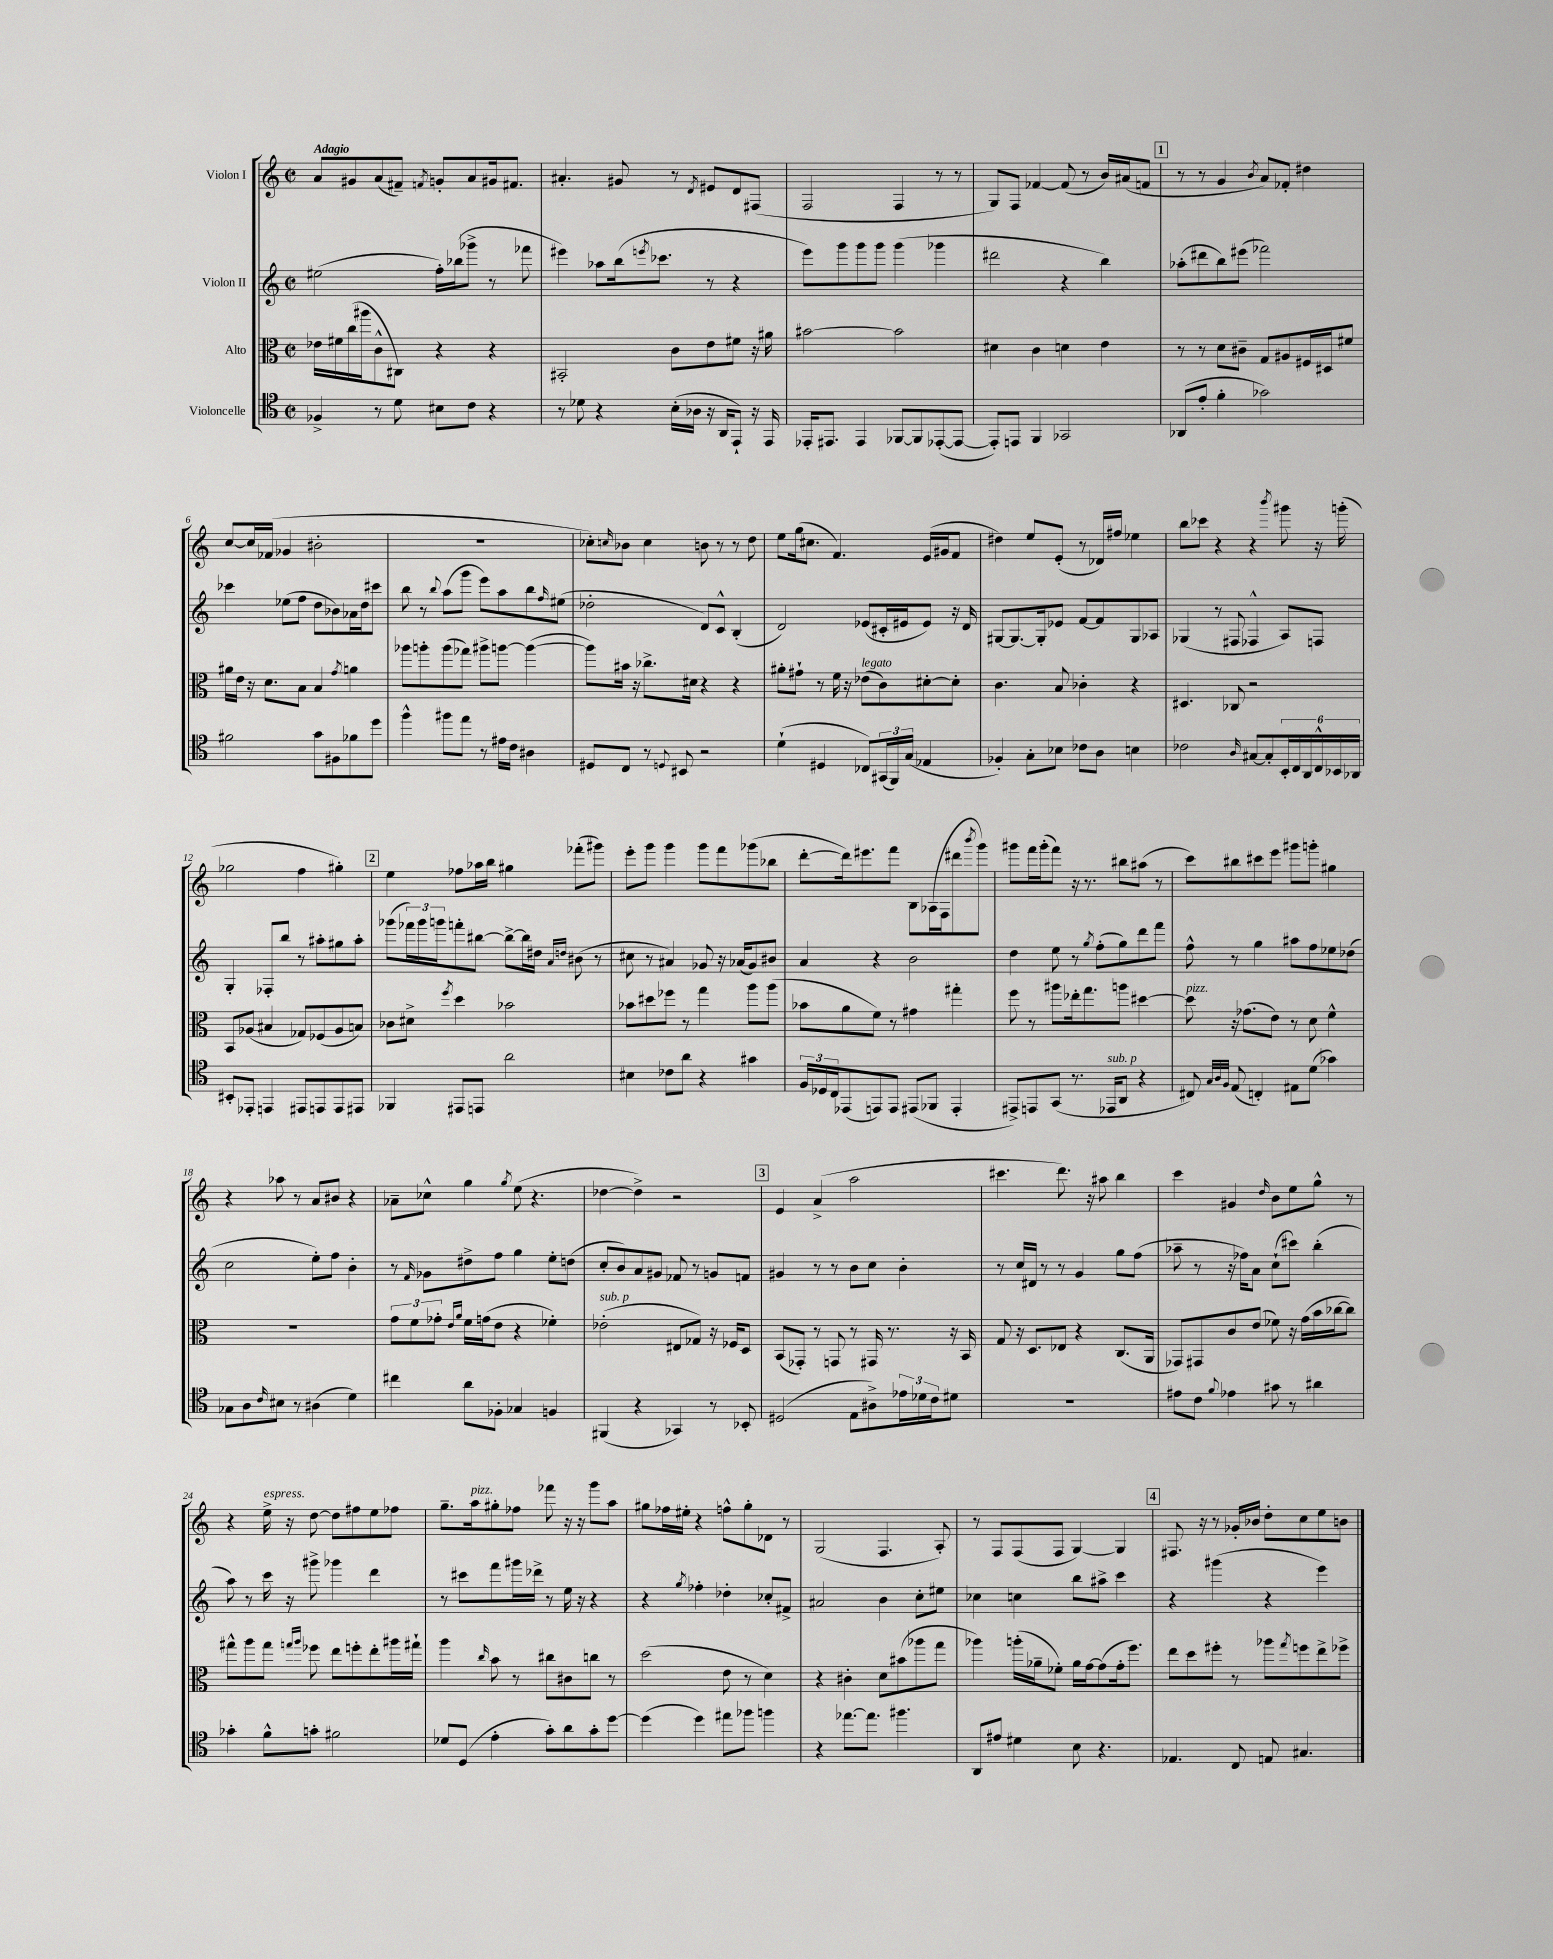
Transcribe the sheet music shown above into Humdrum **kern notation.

**kern	**kern	**kern	**kern
*part4	*part3	*part2	*part1
*staff4	*staff3	*staff2	*staff1
*I"Violoncelle	*I"Alto	*I"Violon II	*I"Violon I
*clefC4	*clefC3	*clefG2	*clefG2
*k[]	*k[]	*k[]	*k[]
*M2/2	*M2/2	*M2/2	*M2/2
*met(c|)	*met(c|)	*met(c|)	*met(c|)
=1	=1	=1	=1
!	!	!	!LO:TX:a:B:t=Adagio
4F-X^/	16e-X\LL	(2ee#X\	8a/L
.	16f#X\	.	.
.	(16cc\	.	8g#X/
.	16aa#X\J	.	.
8r	8c^^\	.	(8a/
8d\	8C#X\J)	.	8f#X~/J)
.	.	.	8qfn/
8B#X\L	4r	16ff'\LL)	8gn'/L
.	.	(16bb-X\J	.
8c\J	.	8ggg-X^\J	8a/
4r	4r	8r	16g#X/k
.	.	.	8.f#X/J
.	.	8fff-X\	.
=2	=2	=2	=2
8r	2BB#X'/	4eee#X\)	4.a#X'/
8d-X\	.	.	.
4r	.	8aa-X\L	.
.	.	(16bb\k	8g#X/
.	.	8qeeen/	.
.	.	8.ccc-X\J	.
(16B'\LL	8c\L	.	8r
16A-X\JJ	.	.	.
.	.	.	8qd/
16r	8e\	8r	8e#X/L
16AA/KL	.	.	.
8EE`/J)	8f#X\J	4r	8d/
16r	16r	.	(8F#X/J
16EE/	16a#X\	.	.
=3	=3	=3	=3
16EE-X'/KL	[2b#X\	8eee\L)	2F/
8.EE#X/J	.	.	.
.	.	8ggg\	.
4EE#/	.	8ggg\	.
.	.	8ggg\J	.
[8FF-X/L	2b#\]	(4ggg\	4F/
8FF-/]	.	.	.
([8EE-X'/	.	4ggg-X\	8r
8EE-/J_	.	.	8r
=4	=4	=4	=4
8EE-'/L])	4d#X\	2ddd#X\	8G/L)
8EEn/J	.	.	8F/J
4FF/	4c\	.	[4f-X/
2GG-X/	4dn\	4r	(8f-/]
.	.	.	8r
.	4e\	4bb\)	16b/LL)
.	.	.	(16a#X/J
.	.	.	8fn/J
!!LO:REH:place=s1:t=1
=5	=5	=5	=5
(8AA-X/L	8r	(8aa-X'\L	8r
8e'/J	8r	8ddd#X\	8r
4f'\	8d\L	8bb\)	4g/
.	8c#X~\J	(8eee#X\J	.
.	.	.	8qb/
2g-X\)	8G/L	2fff-X\)	8a/L)
.	8A#X/	.	8f-X'/J
.	16F#X/L	.	4dd#X\
.	16D#X/J	.	.
.	8f#X/J	.	.
!!LO:LB:g=z
=6	=6	=6	=6
2f#X\	16a#X\LL	4ccc-X\	[8cc/L
.	16e\JJ	.	.
.	16r	.	16cc/L]
.	8.d\L	.	(16f-X/JJ
.	.	(8ee-X\L	4g-X/
.	8B\J	8ff\J	.
8g\L	4B/	8dd\L	2b#X'\
8F#X\	.	8b-X\)	.
.	8qg/	.	.
8f-X\	4an\	16a-X\L	.
.	.	16dd\J	.
8dd\J	.	8ccc#X\J	.
=7	=7	=7	=7
4ff^^\	8aa-X\L	8bb\	1r
.	8aan'\	8r	.
.	.	8qqbb/	.
8ff#X\L	(8aa\	(8aa\L	.
8ee\J	8gg-X\J)	8ggg\J	.
8r	8aa#X^\L	8eee\L)	.
16e#X\LL	[8aan\J	8aa\	.
16c\JJ	.	.	.
4A#X\	(4aa\_	8bb\	.
.	.	16qqff/	.
.	.	(8ee#X\J	.
=8	=8	=8	=8
8D#X/L	8aa\L])	2dd-X'\	8cc-X'\L)
.	.	.	16qqccn/
8C/J	16b#X\Jk	.	8b-X\J
.	16r	.	.
8r	8.cc-X^\L	.	4cc\
8qqDn/	.	.	.
8BB#X/	.	.	.
.	16d#X\Jk	.	.
2r	4r	8d/L)	8bn\
.	.	8c^^/J	8r
.	4r	(4B'/	8r
.	.	.	8dd\
=9	=9	=9	=9
(4d`\	8a#X'\L	2d/)	8ee\L
.	8g#X`\J	.	(16gg\k
.	.	.	8.cc#X\J
4D#X/	8r	.	.
.	16f\	.	4.f/)
.	16r	.	.
!	!LO:TX:a:i:t=legato	!	!
8C-X/L)	(8e-X\L	(8e-X/L	.
(24GG#X/L	8c\)	16c#X'/L	.
24FF/)	.	.	.
.	.	16e#X/J	.
(24G/JJ	.	.	.
4E-X/	[8d#X'\	8e#/J)	(16e/LL
.	.	.	16g#X/J
.	8d#'\J]	16r	8f/J
.	.	16d/	.
=10	=10	=10	=10
4F-X'/)	4.c\	[8G#X/L	4dd#X\)
.	.	8.G#/_	.
8G'\L	.	.	8ee/L
.	.	16G#'/k]	.
8B-X\J	8B/	8e-X/J	(8e'/J
8c-X\L	4c-X'\	[8f/L	8r
8A\J	.	8f/]	16d-X/LL)
.	.	.	16ff#X/JJ
4Bn\	4r	8G#/	4ee-X\
.	.	8A-X/J	.
=11	=11	=11	=11
2c-X\	4.D#X/	(4G-X/	8bb\L
.	.	.	8ccc-X\J
.	.	8r	4r
.	8C-X/	8F#X/	.
16qqA/	.	.	.
[8G#X/L	2r	4F-X^^/	4r
8G#'/]	.	.	.
.	.	.	8qbbb/
24BB'/L	.	8A/L)	8ggg#X\
24C/	.	.	.
24AA/	.	.	.
24C^^/	.	8Fn/J	16r
24BB-X/	.	.	.
.	.	.	(16gggn'\
24AA-X/JJ	.	.	.
!!LO:LB:g=z
=12	=12	=12	=12
8BB#X'/L	8BB/L	4G'/	2gg-X\
8EE-X'/J	(8A-X/J	.	.
4EEn/	4B#X/	8F-X'/L	.
.	.	8bb/J	.
8EE#X/L	8G-X/L)	8r	4ff\
8EEn/	(8F-X/	8aa#X'\L	.
8EE/	8A-/	8gg#X\	4gg#X'\)
8EE#X/J	8Bn/J)	8aa#'\J	.
!!LO:REH:place=s1:t=2
=13	=13	=13	=13
4FF-X/	8c-X\L	(8ggg-X\L	4ee\
.	8d#X^\J	24fff-X\L)	.
.	.	24ggg-\	.
.	.	24gggn\J	.
.	8qff/	.	.
8EE#X/L	4dd\	8fffn'\	8ff-X\L
8EEn/J	.	[8bb#X\J	16aa-X\L
.	.	.	16bb\JJ
2a\	2b-X\	8bb#^\L_	4gg#X\
.	.	16bb#\L]	.
.	.	16dd#X\JJ	.
.	.	16qqa/LL	.
.	.	16qqddn/JJ	.
.	.	(8b#X\	(8fff-X'\L
.	.	8r	8ggg#X\J)
=14	=14	=14	=14
4B#X\	8b-X\L	8cc#X\	8eee'\L
.	8dd#X\	8r	8ggg\J
8c-X\L	8ff-X\J	4a#X/)	4ggg\
8a\J	8r	.	.
4r	4gg\	8g-X/	8ggg\L
.	.	16r	8fff\
.	.	(16a-X/KL	.
4g#X\	8aa\L	8g-/)	(8ggg-X\
.	(8aa\J	8b#X/J	8bb-X\J
=15	=15	=15	=15
24F/LL	8b-X\L	4a/	[8ddd'\L
24D-X/	.	.	.
24C/J	.	.	.
(8EE-X/	8a\	.	16ddd\k])
.	.	.	8.eee#X\
8EEn/)	8f\J)	4r	.
8EE/J	8r	.	8fff\J
(8EE#X/L	4g#X\	2b\	8B\L
8FF-X/J	.	.	(16A-X\L
.	.	.	16F\J
4EE#'/	4gg#X'\	.	8ddd#X\
.	.	.	8qbbb/
.	.	.	8ggg\J)
=16	=16	=16	=16
8EE#X^/L)	8ff\	4dd\	8ggg#X\L
8EEn/	8r	.	16fff\L
.	.	.	(16ggg#'\J
(8GG/J	8aa#X\L	8ee\	8fff\J)
8.r	16ee-X'\k	8r	16r
.	8.gg\	.	8.r
.	.	8qgg/	.
.	.	(8ff'\L	.
!LO:TX:a:i:t=sub. p	!	!	!
16EE-X/KL	.	.	.
8AA/J	8aan\J	8gg\)	8bb#X\L
4r	[4dd#X\	8ddd\	(8aa#X\J
.	.	8fff\J	8r
=17	=17	=17	=17
!	!LO:TX:a:i:t=pizz.	!	!
8C#X/)	8dd#\]	8ff^^\	8ccc\L)
32qqG/LLL	.	.	.
32qqA/	.	.	.
32qqF/JJJ	.	.	.
(8E/	16r	8r	8bb#X\
.	(8.g-X\L	.	.
4Cn'/)	.	4gg\	8ccc#X\
.	8e\J)	.	8eee\J
8E#X\L	8r	8aa#X\L	8ggg#X\L
(8d\J	8d\	8ff\	8gggn'\J
4g-X\)	4f^^\	8ee-X\	4gg#X\
.	.	(8dd-X\J	.
!!LO:LB:g=z
=18	=18	=18	=18
8G-X\L	1r	2cc\	4r
8A\	.	.	.
16qqc/	.	.	.
8B#X\J	.	.	8aa-X\
8r	.	.	8r
(4A#X\	.	8ee'\L)	8a/L
.	.	8ff\J	8b#X/J
4d\)	.	4b'\	4r
=19	=19	=19	=19
4cc#X\	12g\L	8r	8a-X~\L
.	12f\	.	.
.	.	16qqf/	.
.	.	8g-X\L	8cc-X^^\J
.	12g-X'\J	.	.
.	16qqe/LL	.	.
.	16qqa/JJ	.	.
8a\L	16f\LL	8dd#X^\	4gg\
.	(16gn\J	.	.
8F-X'\J	8e\J	8ff\J	.
.	.	.	8qgg/
4G-X/	4r	4gg\	(8ee\
.	.	.	4.r
4Fn/	4f-X'\)	8ee'\L	.
.	.	(8ddn\J	.
=20	=20	=20	=20
!	!LO:TX:a:i:t=sub. p	!	!
(4FF#X/	(2e-X'\	8cc'/L	[4dd-X\
.	.	8b/)	.
4r	.	8a/	4dd-^\])
.	.	8g#X/J	.
4GG-X/)	8E#X/L	8f-X/	2r
.	8G-X/J)	8r	.
8r	16r	8gn/L	.
.	16F-X/KL	.	.
8BB-X'/	8D/J	8fn/J	.
!!LO:REH:place=s1:t=3
=21	=21	=21	=21
(2D#X/	(8BB/L	4g#X/	4e/
.	8GG-X'/J)	.	.
.	8r	8r	(4a^/
.	8GGn/	8r	.
8E\L	8r	8b\L	2aa\
8A#X^\)	16GG#X/	8cc\J	.
.	8.r	.	.
24e-X\L	.	4b'\	.
24d-X\	.	.	.
24c\J	.	.	.
8d#X\J	16r	.	.
.	16BB/	.	.
=22	=22	=22	=22
1r	8G/	8r	4.ccc#X\
.	16r	16cc/LL	.
.	8.D/L	16d#X/JJ	.
.	.	8r	.
.	8E-X/J	8r	8.ddd\)
.	4r	4g/	.
.	.	.	16r
.	.	.	8aa#X\
.	(8.C/L	8gg\L	4bb\
.	.	(8ff\J	.
.	16AA/Jk	.	.
=23	=23	=23	=23
8e#X\L	8GG-X/L)	8aa-X~\	4ccc\
8c\J	8GG#X/	8r	.
8qqf/	.	.	.
4e-X\	8c/	16r	4g#X/
.	.	16ff-X\KL)	.
.	(8e/J	8a\J	.
.	.	.	16qqdd/
8g#X\	8f-X\)	(8cc`\L	8b\L
8r	16r	8ccc#X\J)	8ee\
.	(16g\LL	.	.
4a#X\	16b\	(4bb'\	8gg^^\J
.	[16cc-X\J	.	.
.	8cc-\J])	.	8r
!!LO:LB:g=z
=24	=24	=24	=24
4g-X'\	8gg#X^^\L	8aa\)	4r
.	8aa\	8r	.
!	!	!	!LO:TX:a:i:t=espress.
8f^^\L	8gg#\J	16ccc\	16ee^\
.	.	16r	16r
.	16qqggn/LL	.	.
.	16qqaa/JJ	.	.
8gn'\J	8ff-X\	8ggg#X^\	[8dd\
2f#X\	8ee\L	4ggg-X\	8dd\L]
.	8ffn'\	.	8ff#X\
.	8ee'\	4ddd\	8ee\
.	16aa#X\L	.	8ff-X\J
.	16gg#X`\JJ	.	.
=25	=25	=25	=25
8d-X/L	4aa\	8r	8.gg~\L
(8D/J	.	8ccc#X\L	.
!	!	!	!LO:TX:a:i:t=pizz.
.	.	.	16aa\k
.	16qqcc/	.	.
4e'\	8b\	8fff\	8gg#X'\
.	8r	16ggg#X\L	8ff-X\J
.	.	16ddd-X^\JJ	.
8g'\L)	8cc#X\L	8r	8fff-X\
8a\	8c#X\	16ee\	16r
.	.	16r	16r
8g'\	8ccn\J	4r	8ggg\L
[8dd\J	8r	.	8aa\J
=26	=26	=26	=26
(4dd\]	(2dd\	4r	8gg#X\L
.	.	.	16ff-X\L
.	.	.	16ee#X'\JJ
.	.	8qgg/	.
4dd\)	.	4ff-X'\	4r
8ee#X\L	8e\	4dd-X'\	8ffn^^\L
8ff-X\J	8r	.	8gg#'\
4ffn\	4d\)	8cc-X'/L	8d-X\J
.	.	8f#X^/J	8r
=27	=27	=27	=27
4r	4r	2a#X/	(2G/
[8.ee-X\L	4c#X'\	.	.
8.ee-\J]	.	.	.
.	8d\L	4b\	4.F/
4.ff#X\	(8b#X\	.	.
.	8aa-X\	8cc'\L	.
.	8gg\J	8ee#X\J	8A'/)
=28	=28	=28	=28
8AA/L	4aa-X\)	4cc-X\	8r
8e#X/J	.	.	8F/L
4d#X\	(16aan'\LL	4ccn\	(8F/
.	16a-X~\J	.	.
.	8f-X'\J)	.	8F/J
8B\	16a-\LL	8bb\L	[4G/)
.	[16g\J	.	.
4.r	(8g\]	8aa#X^\J	.
.	16g'\k	4ccc\	4G/]
.	8.ff\J)	.	.
!!LO:REH:place=s1:t=4
=29	=29	=29	=29
4.E-X/	8ee\L	4r	8.F#X/
.	8dd\	.	.
.	.	.	16r
.	8ff#X'\J	(4ggg#X\	8r
8C/	8r	.	16g-X'/LL
.	.	.	16b-X/JJ
8En/	8aa-X\L	4r	8dd'\L
.	8qgg/	.	.
4.G#X/	8ffn\	.	8cc\
.	8ee^\	4eee\)	8ee\
.	8ff-X^\J	.	8bn\J
==	==	==	==
*-	*-	*-	*-
